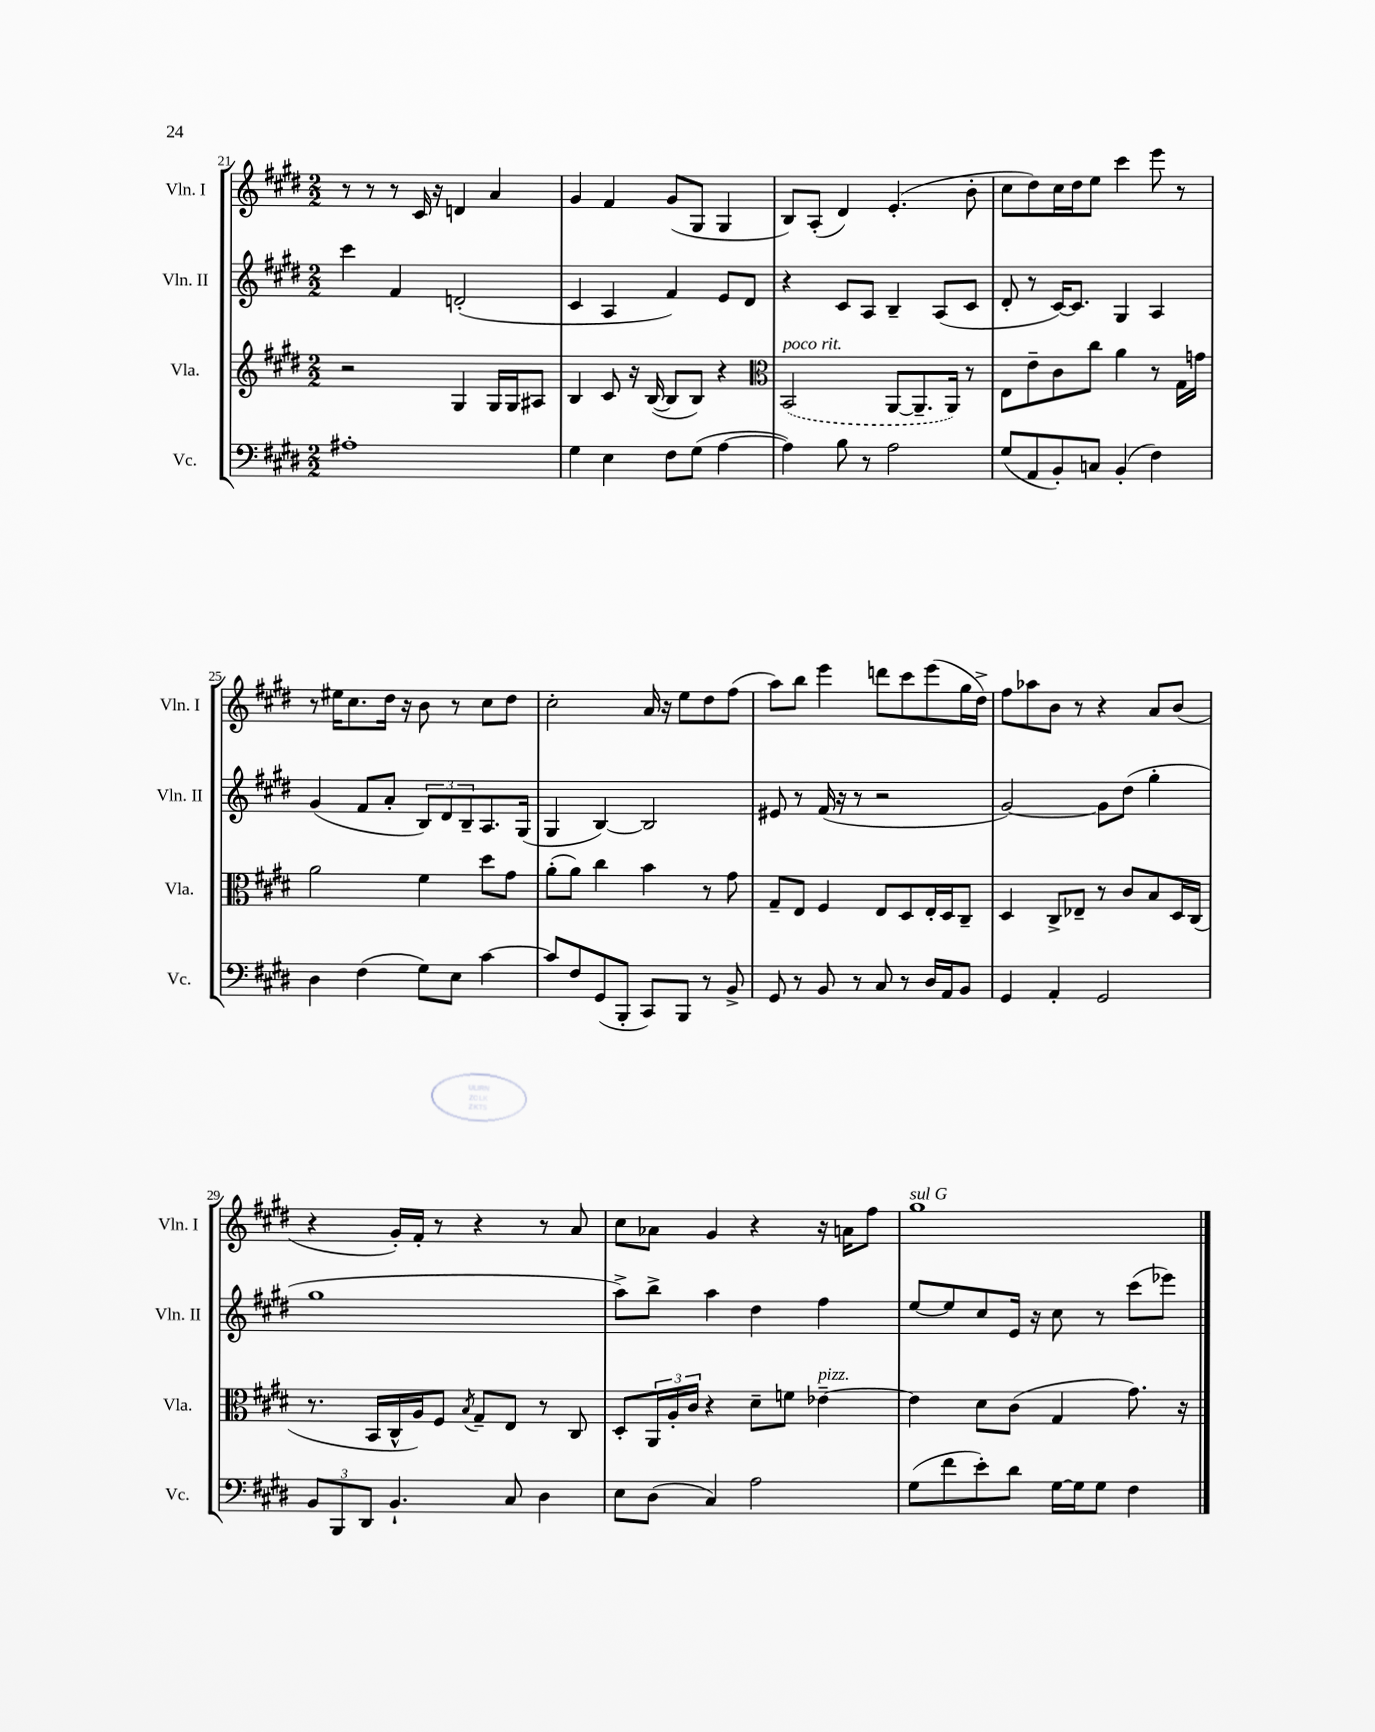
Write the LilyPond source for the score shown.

<<
\new StaffGroup <<
\new Staff = "s0" \with { instrumentName = "Vln. I" shortInstrumentName = "Vln. I" } {
    \clef treble \key e \major \numericTimeSignature \time 2/2
    r8 r8 r8 cis'16 r16 d'4 a'4 |
    gis'4 fis'4 gis'8( gis8 gis4 |
    b8) a8-.( dis'4) e'4.-.( b'8-. |
    cis''8 dis''8) cis''16 dis''16 e''8 cis'''4 e'''8 r8 |
    r8 eis''16 cis''8. dis''16 r16 b'8 r8 cis''8 dis''8 |
    cis''2-. a'16 r16 e''8 dis''8 fis''8( |
    a''8) b''8 e'''4 d'''8 cis'''8 e'''8( gis''16 dis''16->) |
    fis''8 aes''8 b'8 r8 r4 a'8 b'8( |
    r4 gis'16-.) fis'16-. r8 r4 r8 a'8 |
    cis''8 aes'8 gis'4 r4 r16 a'16 fis''8 |
    gis''1^\markup { \italic "sul G" } \bar "|." |
}
\new Staff = "s1" \with { instrumentName = "Vln. II" shortInstrumentName = "Vln. II" } {
    \clef treble \key e \major \numericTimeSignature \time 2/2
    cis'''4 fis'4 d'2-.( |
    cis'4 a4 fis'4) e'8 dis'8 |
    r4 cis'8 a8 b4-- a8( cis'8 |
    dis'8-. r8 cis'16~) cis'8. gis4 a4 |
    gis'4( fis'8 a'8-. \tuplet 3/2 { b8) dis'8 b8-- } a8. gis16( |
    gis4 b4~) b2 |
    eis'8 r8 fis'16( r16 r8 r2 |
    gis'2~) gis'8 dis''8( gis''4-. |
    gis''1 |
    a''8->) b''8-> a''4 dis''4 fis''4 |
    e''8~ e''8 cis''8 e'16 r16 cis''8 r8 cis'''8( ees'''8) \bar "|." |
}
\new Staff = "s2" \with { instrumentName = "Vla." shortInstrumentName = "Vla." } {
    \clef treble \key e \major \numericTimeSignature \time 2/2
    r2 gis4 gis16 gis16 ais8 |
    b4 cis'8 r16 b16~( b8 b8) r4 |
    \clef alto \once \slurDashed b,2^\markup { \italic "poco rit." }( a,8~ a,8.-- a,16) r8 |
    e8 e'8-- cis'8 cis''8 a'4 r8 gis16 g'16 |
    a'2 fis'4 dis''8 gis'8 |
    a'8-.( a'8) cis''4 b'4 r8 gis'8 |
    gis8-- e8 fis4 e8 dis8 e16-. dis16 cis8-- |
    dis4 cis8-> ees8-- r8 cis'8 b8 dis16 cis16( |
    r8. b,16 cis16-^ a16) fis8 \acciaccatura { b8 } gis8-- e8 r8 cis8 |
    dis8-. \tuplet 3/2 { a,16 a16-. cis'16 } r4 dis'8-- f'8 ees'4~--^\markup { \italic "pizz." } |
    ees'4 dis'8 cis'8( gis4 gis'8.) r16 \bar "|." |
}
\new Staff = "s3" \with { instrumentName = "Vc." shortInstrumentName = "Vc." } {
    \clef bass \key e \major \numericTimeSignature \time 2/2
    ais1-. |
    gis4 e4 fis8 gis8( a4~ |
    a4) b8 r8 a2 |
    gis8( a,8 b,8-.) c8 b,4-.( fis4) |
    dis4 fis4( gis8) e8 cis'4~ |
    cis'8 fis8 gis,8( b,,8-. cis,8) b,,8 r8 b,8-> |
    gis,8 r8 b,8 r8 cis8 r8 dis16 a,16 b,8 |
    gis,4 a,4-. gis,2 |
    \tuplet 3/2 { b,8 b,,8 dis,8 } b,4.-! cis8 dis4 |
    e8 dis8( cis4) a2 |
    gis8( fis'8 e'8-.) dis'8 gis16~ gis16 gis8 fis4 \bar "|." |
}
>>
>>
\layout { \context { \Score currentBarNumber = #21 } }
